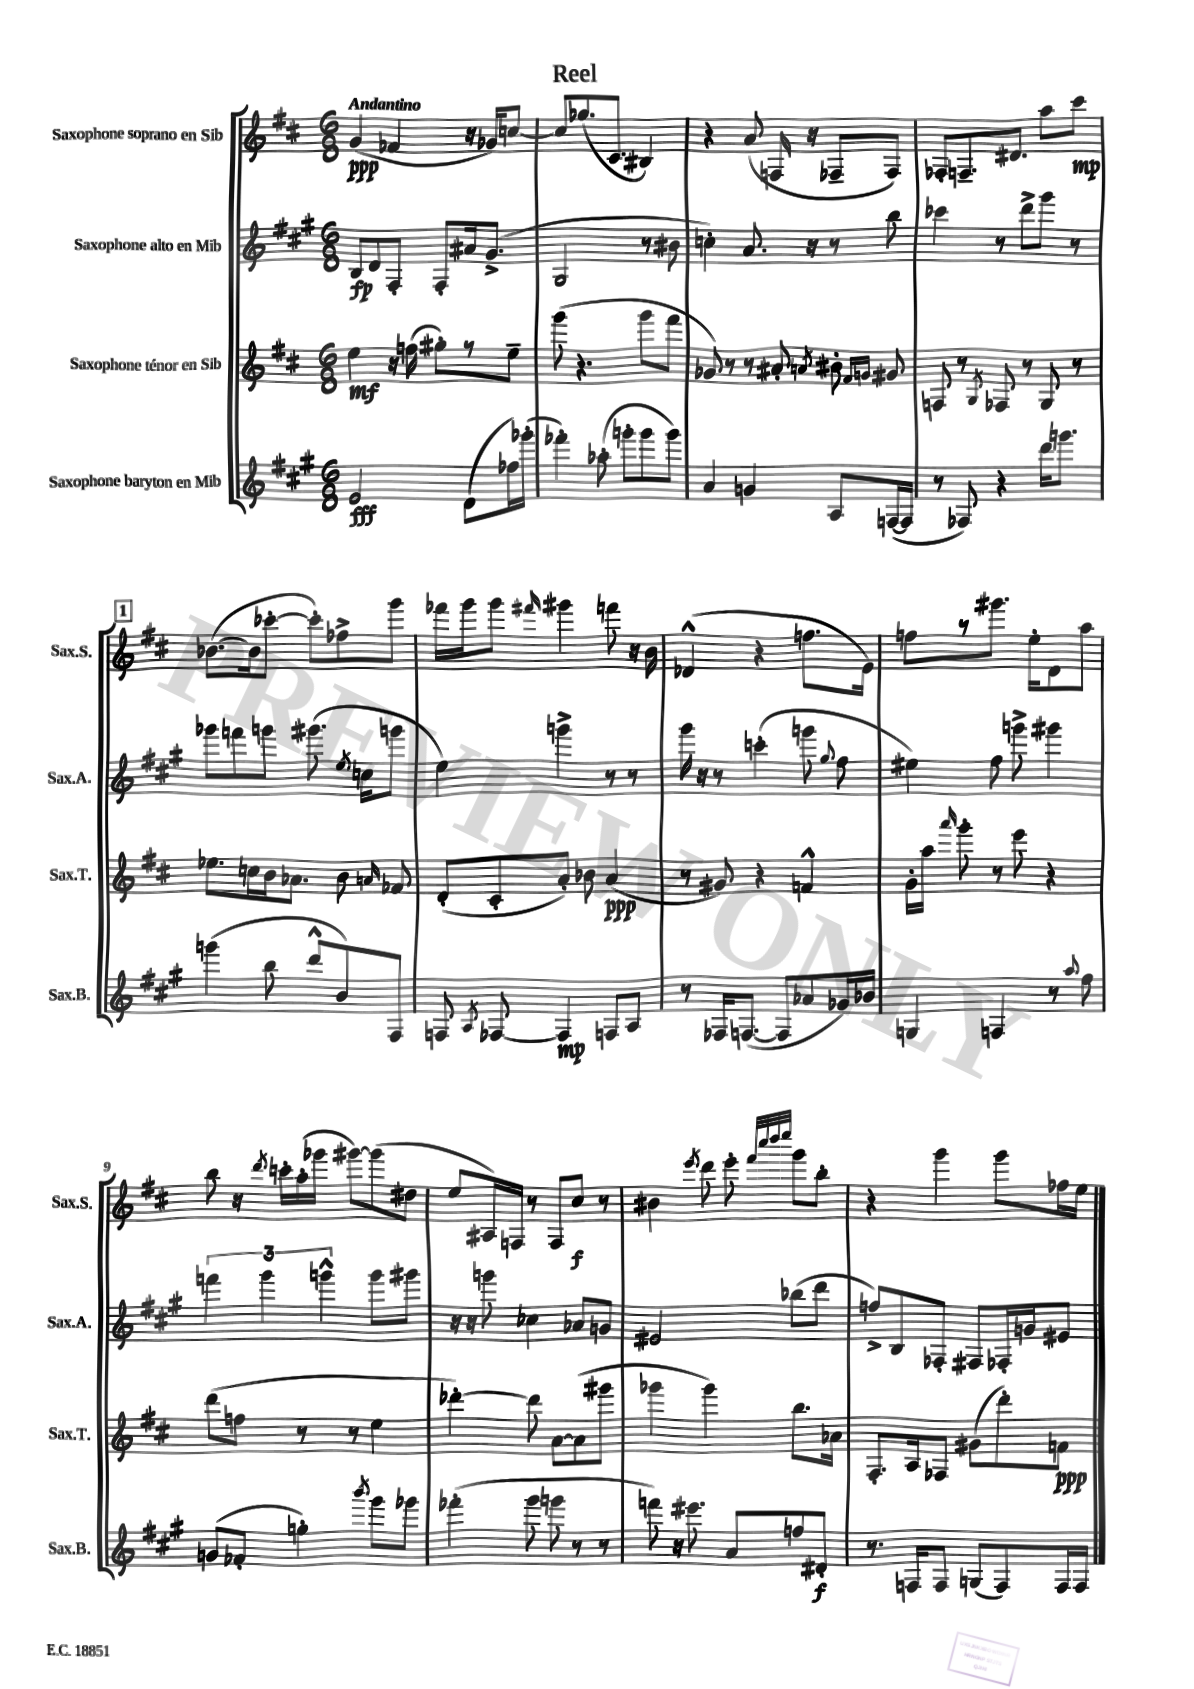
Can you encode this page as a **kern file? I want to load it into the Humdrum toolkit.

**kern	**kern	**kern	**kern
*staff4	*staff3	*staff2	*staff1
*clefG2	*clefG2	*clefG2	*clefG2
*k[f#c#g#]	*k[f#c#]	*k[f#c#g#]	*k[f#c#]
*M6/8	*M6/8	*M6/8	*M6/8
2e	4ee	8B	(4g
.	.	8d	.
.	16r	8F#'	4f-
.	(16ff	.	.
.	8gg#')	8F#'	.
(8d	8r	16a#	16r
.	.	(8.g#^	16g-)
16ff-)	8ee~	.	[8cc
(16ggg-'	.	.	.
=	=	=	=
4fff-')	(8ggg	2G#	8cc]
.	4.r	.	(8.gg-
(8aa-'	.	.	.
.	.	.	8.c#
8ggg'	.	.	.
8ggg	8ggg	8r	4B#)
8ggg)	8fff#	8b#	.
=	=	=	=
4a	8g-)	4cc')	4r
.	8r	.	.
4g	8r	8.a	(8a
.	8a#'	.	16F
.	.	16r	16r
.	8qa	.	.
8A	8b#'	8r	8F-~
.	16qqf#	.	.
.	16qqg	.	.
([16F	8g#	8bb	8F-)
16F]	.	.	.
=	=	=	=
8r	8F	4ccc-	8F-'
8F-)	8r	.	8.F~
.	8qG	.	.
4r	8F-	8r	.
.	.	.	8.d#
.	8r	8ddd^	.
16ddd	8G	8ggg#	8aa
8.ggg	.	.	.
.	8r	8r	8ccc#
=	=	=	=
(4ggg	8.ee-	8ggg-	([8.b-
.	.	8fff	.
.	16cc	.	16b-]
8bb	16b	8ggg	[8ccc-'
.	8.a-	.	.
8ddd^^	.	(8.ggg#	8ccc-'])
8b)	8b	.	8ff-^
.	.	8qee	.
.	.	16cc	.
.	16qqa	.	.
8F#	8f-	8ggg	8ggg
=	=	=	=
8F	(8d'	4ee)	16fff-
.	.	.	16ggg
8qA	.	.	.
[8F-	8c#'	.	8ggg
.	.	.	16qqfff#
4F-]	8a')	4ggg^	4ggg#
.	8b-	.	.
8F	(4a	8r	8fff
8A	.	8r	16r
.	.	.	16b
=	=	=	=
8r	8r	16ggg#	(4d-^^
.	.	16r	.
16F-	8g#)	8r	.
([8.F	.	.	.
.	4r	(4ccc'	4r
8F]	.	.	.
8a-	4f^^	8ggg	8.ff
.	.	8qqgg#	.
16g-)	.	8ff#	.
16b-	.	.	16e)
=	=	=	=
4G	16g'	4ee#)	8ff
.	16aa	.	.
.	16qqaaa	.	.
.	8ggg'	.	8r
4F	8r	8ff#	8.ggg#
.	8eee	8ggg^	.
.	.	.	16ee'
8r	4r	4ggg#	8d
8qqaa	.	.	.
8ff#	.	.	8aa
=	=	=	=
(8g	(8ddd	6fff	8bb
8f-'	8ff	.	16r
.	.	6ggg#	.
.	.	.	8qddd
.	.	.	16ccc'
4gg')	8r	.	(16aa'
.	.	.	16ggg-
.	.	6ggg^^	.
.	8r	.	[8ggg#)
8qbbb	.	.	.
8ggg#	4ee	8ggg	(8ggg#]
8ggg-	.	8ggg#	8dd#
=	=	=	=
(4fff-'	[4ddd-')	16r	8ee
.	.	16r	.
.	.	8ggg	16A#)
.	.	.	16F
8ggg#	8ddd-]	4cc-	8r
8ggg	[8a	.	8F
8r	(8a]	8a-	8cc#
8r	8ggg#	8g	8r
=	=	=	=
8fff)	4ggg-	2e#	4b#
16r	.	.	.
8.eee#	.	.	.
.	.	.	8qeee
.	4ggg-)	.	8ddd
8a	.	.	8eee'
.	.	.	32qqfff#
.	.	.	32qqcccc#
.	.	.	32qqdddd
.	.	.	32qqeeee
8ff	8.bb	(8bb-	8ggg
8d#'	.	8ddd	8bb'
.	16a-	.	.
=	=	=	=
8.r	8.F#'	8ff^)	4r
.	.	8B	.
16F	16A	.	.
8F	8F-	8F-'	4ggg
(8G	(8g#	8F#	.
8F)	8ddd')	16F-'	8ggg
.	.	16g	.
16F	8f	8e#	16ff-
16F	.	.	16ee
==	==	==	==
*-	*-	*-	*-
